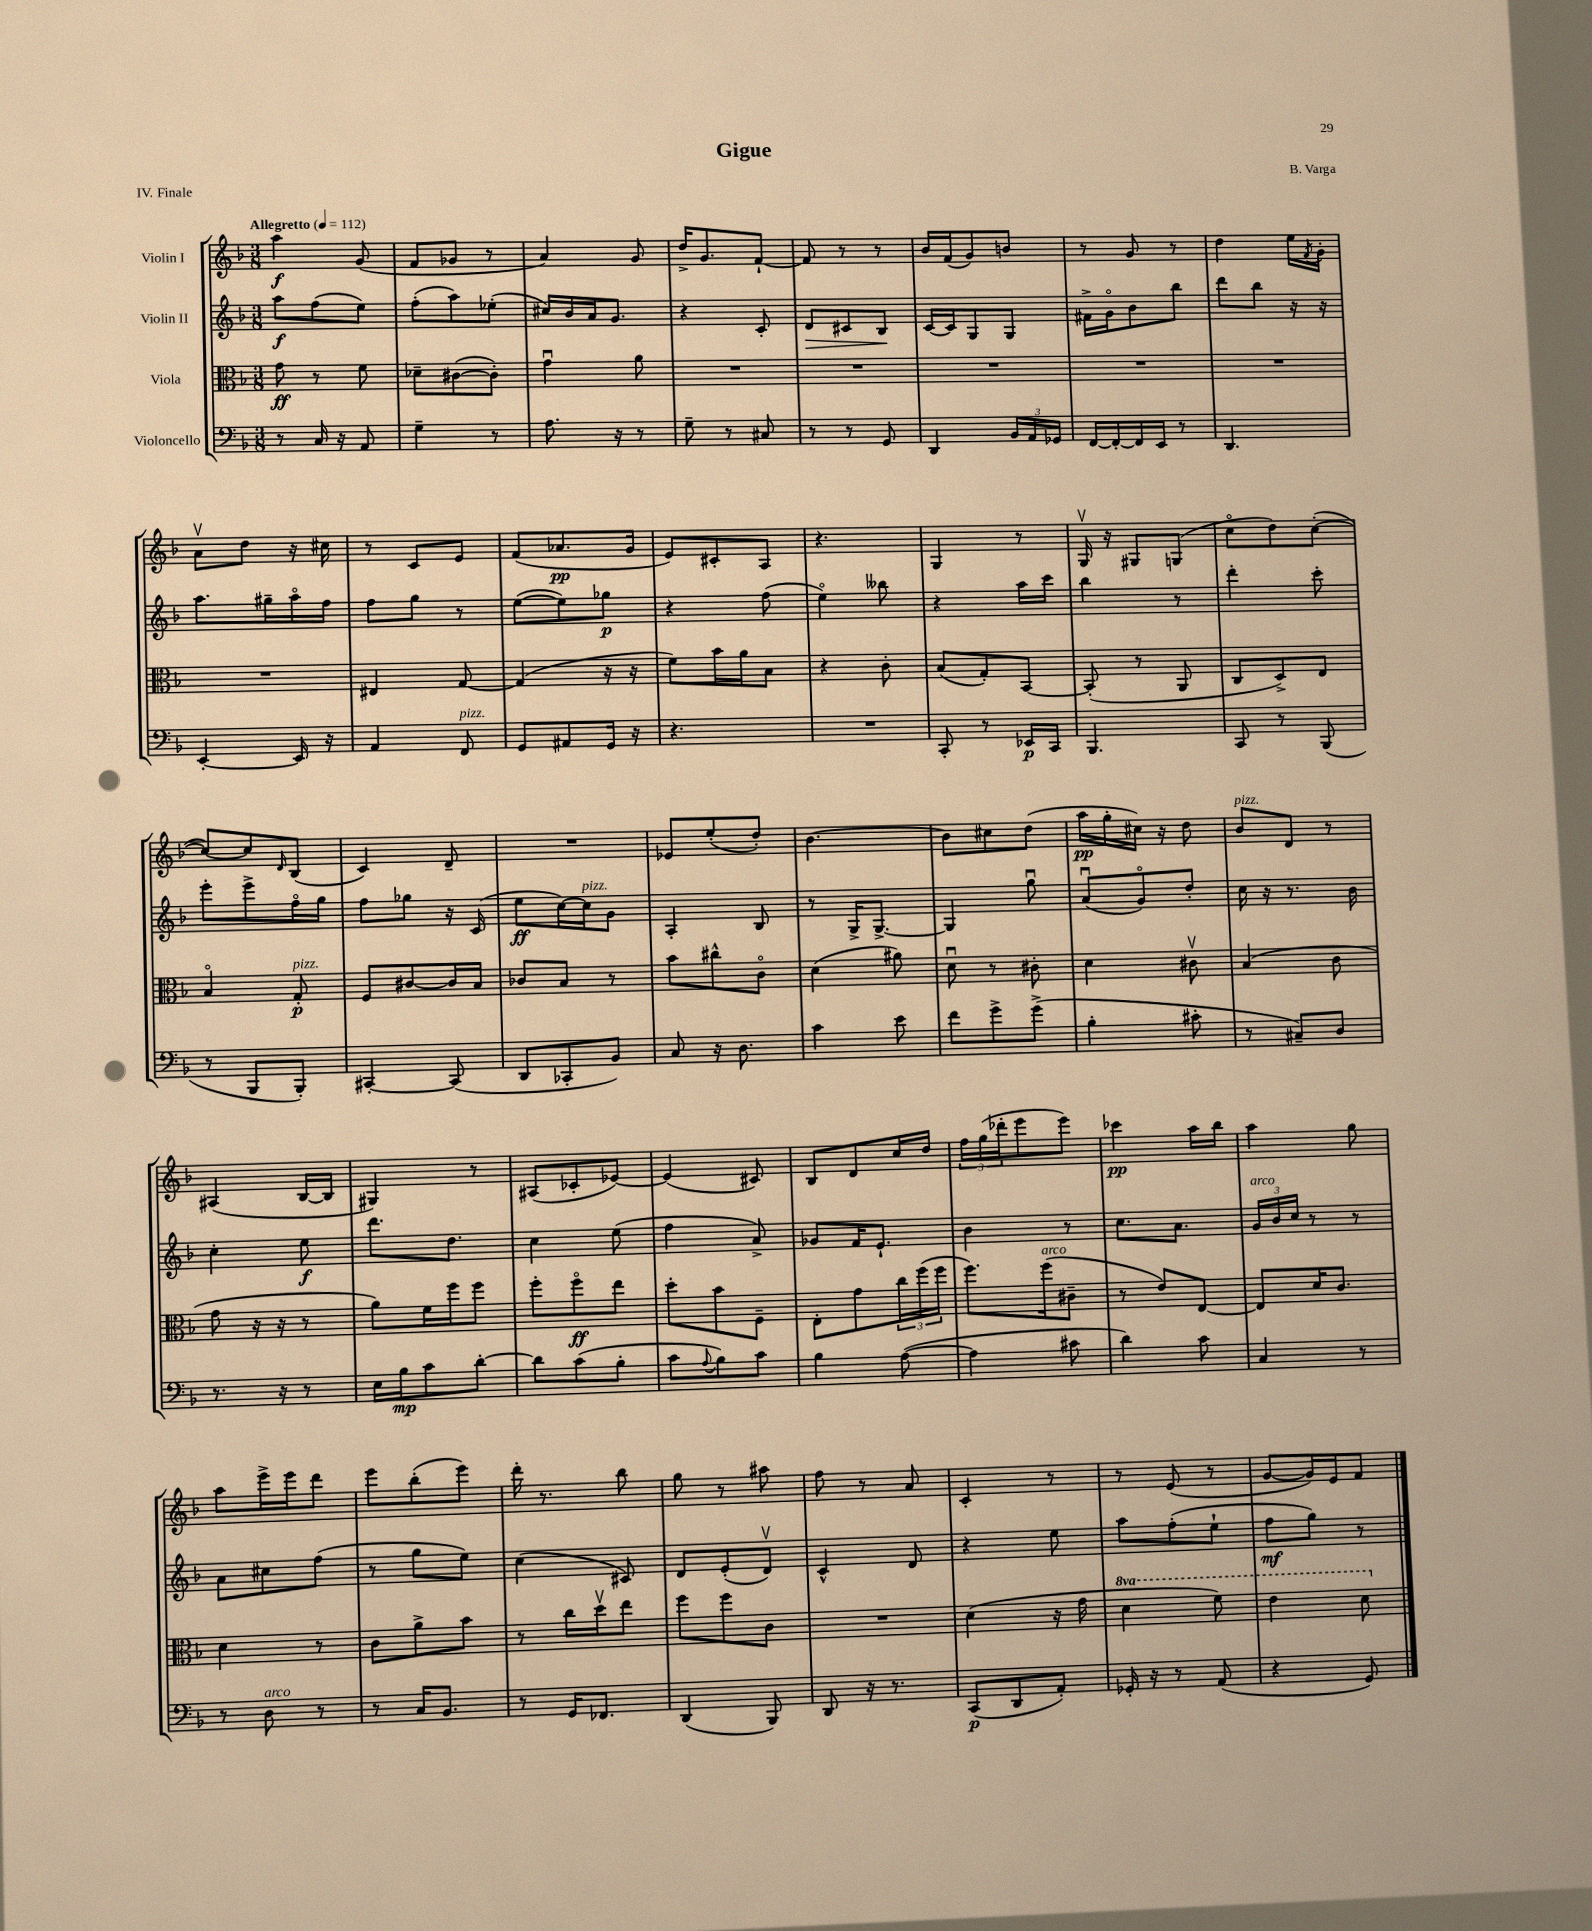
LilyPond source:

\header { title = "Gigue" composer = "B. Varga" piece = "IV. Finale" }
<<
\new StaffGroup <<
\new Staff = "s0" \with { instrumentName = "Violin I" } {
    \clef treble \key f \major \numericTimeSignature \time 3/8 \tempo "Allegretto" 4 = 112
    a''4\f g'8( |
    f'8 ges'8 r8 |
    a'4) g'8 |
    d''16-> g'8. f'8~-! |
    f'8 r8 r8 |
    bes'16 f'16( g'8) b'8 |
    r8 g'8 r8 |
    d''4 e''16 \acciaccatura { f'8 } g'16-. |
    a'8\upbow d''8 r16 cis''16 |
    r8 c'8 e'8 |
    f'8( aes'8.\pp g'16 |
    e'8) cis'8-. a8 |
    r4. |
    g4 r8 |
    g16\upbow r16 gis8 g8( |
    c''8\flageolet d''8) c''8~-.( |
    c''8~) c''8 \grace { d'16 } bes8( |
    c'4) d'8-- |
    R4. |
    ees'8 e''8-.( d''8-.) |
    bes'4.~ |
    bes'8 cis''8 d''8( |
    a''16\pp g''16-. cis''16) r16 d''8 |
    bes'8^\markup { \italic "pizz." } d'8 r8 |
    ais4( bes16~ bes16 |
    gis4) r8 |
    ais8( ces'8-. ees'8~) |
    ees'4( cis'8) |
    bes8 d'8 c''16 d''16 |
    \tuplet 3/2 { f''16 g''16( des'''16-. } e'''8 e'''8) |
    ces'''4\pp a''16 bes''16 |
    a''4 g''8 |
    a''8 e'''16-> e'''16 d'''8 |
    e'''8 bes''8-.( e'''8) |
    d'''16-. r8. bes''8 |
    g''8 r8 ais''8 |
    f''8 r8 a'8 |
    c'4-. r8 |
    r8 e'8( r8 |
    g'8~ g'16) e'16 f'8 \bar "|." |
}
\new Staff = "s1" \with { instrumentName = "Violin II" } {
    \clef treble \key f \major \numericTimeSignature \time 3/8
    a''8\f f''8( e''8) |
    f''8-.( a''8) ees''8-.( |
    cis''16) bes'16 a'16 g'8. |
    r4 c'8-. |
    d'8\> cis'8 bes8\! |
    c'16~ c'16 g8 g8 |
    fis'16-> g'16\flageolet bes'8 bes''8 |
    d'''8 bes''8 r16 r16 |
    a''8. gis''16-- a''16\flageolet f''16 |
    f''8 g''8 r8 |
    e''8~( e''8) ges''8\p |
    r4 f''8( |
    e''4\flageolet) beses''8 |
    r4 a''16 c'''16 |
    bes''4 r8 |
    d'''4-. c'''8-. |
    e'''8-. e'''8-> f''16\flageolet g''16 |
    f''8 ges''8 r16 c'16( |
    e''8\ff c''16~) c''16^\markup { \italic "pizz." } g'8 |
    a4-. bes8 |
    r8 g16-> g8.~-> |
    g4 g''8\downbow |
    a'8\downbow( g'8\flageolet) d''8-. |
    c''16 r16 r8. bes'16 |
    c''4-. e''8\f |
    d'''8. d''8. |
    c''4 e''8( |
    f''4 a'8->) |
    ges'8 f'16 e'8.-! |
    bes'4 r8 |
    c''8. a'8. |
    \tuplet 3/2 { g'16^\markup { \italic "arco" } bes'16 c''16 } r8 r8 |
    a'8 cis''8 f''8( |
    r8 g''8 e''8) |
    c''4( cis'8) |
    d'8 e'8-.( d'8\upbow) |
    c'4-^ d'8 |
    r4 e''8 |
    a''8 f''8-.( e''8-! |
    f''8\mf g''8) r8 \bar "|." |
}
\new Staff = "s2" \with { instrumentName = "Viola" } {
    \clef alto \key f \major \numericTimeSignature \time 3/8 \set Staff.ottavationMarkups = #ottavation-simple-ordinals
    g'8\ff r8 f'8 |
    des'8-- cis'8~( cis'8-.) |
    g'4\downbow a'8 |
    R4. |
    R4. |
    R4. |
    R4. |
    R4. |
    R4. |
    eis4 g8~ |
    g4( r16 r16 |
    f'8) bes'16 a'16 bes8 |
    r4 c'8-. |
    bes8( g8-.) bes,8~ |
    bes,8-.( r8 a,8 |
    c8 d8->) e8 |
    bes4\flageolet g8-.\p^\markup { \italic "pizz." } |
    f8 cis'8~ cis'16 bes16 |
    ces'8 bes8 r8 |
    bes'8 cis''8-^ c'8\flageolet |
    d'4( ais'8) |
    d'8\downbow r8 cis'8-. |
    d'4 cis'8\upbow |
    bes4( c'8 |
    g'8 r16 r16 r8 |
    a'8) f'16 f''16 f''8 |
    f''8-. f''8\flageolet\ff e''8 |
    d''8-. bes'8 f8-- |
    e8-. g'8 \tuplet 3/2 { c''16 f''16( f''16 } |
    f''8.) f''16^\markup { \italic "arco" }( cis'8-- |
    r8 e'8) e8~ |
    e8 d'16 c'8. |
    d'4 r8 |
    c'8 a'8-> bes'8 |
    r8 c''16 d''16\upbow e''8 |
    f''8 f''8 c'8 |
    R4. |
    d'4( r16 g'16 |
    \ottava #1 d''4 f''8) |
    e''4 d''8 \ottava #0 \bar "|." |
}
\new Staff = "s3" \with { instrumentName = "Violoncello" } {
    \clef bass \key f \major \numericTimeSignature \time 3/8
    r8 c16 r16 a,8 |
    g4-- r8 |
    a8. r16 r8 |
    g8-- r8 cis8 |
    r8 r8 g,8 |
    d,4 \tuplet 3/2 { bes,16 a,16 ges,16 } |
    f,16~ f,16~-. f,16 e,16 r8 |
    d,4. |
    e,4~-. e,16 r16 |
    a,4 f,8^\markup { \italic "pizz." } |
    g,8 ais,8 g,16 r16 |
    r4. |
    R4. |
    c,8-. r8 ees,16\p c,16 |
    bes,,4. |
    c,8 r8 bes,,8( |
    r8 bes,,8 bes,,8-.) |
    cis,4~-. cis,8( |
    d,8 ces,8-. bes,8) |
    c8 r16 d8. |
    c'4 e'8 |
    f'8 g'8-> g'8->( |
    bes4-. cis'8-. |
    r8 cis8--) d8 |
    r8. r16 r8 |
    e16 bes16\mp c'8 d'8~-. |
    d'8 c'8( bes8-. |
    c'8 \appoggiatura { a8 } bes8) c'8 |
    bes4 a8~( |
    a4 cis'8 |
    d'4) c'8 |
    c4 r8 |
    r8 d8^\markup { \italic "arco" } r8 |
    r8 c16 bes,8. |
    r8 g,16 fes,8. |
    d,4( bes,,8) |
    d,8 r16 r8. |
    c,8\p( d,8 a,8-.) |
    ges,16-. r16 r8 a,8( |
    r4 g,8) \bar "|." |
}
>>
>>
\layout { \context { \Score \remove "Bar_number_engraver" } }
